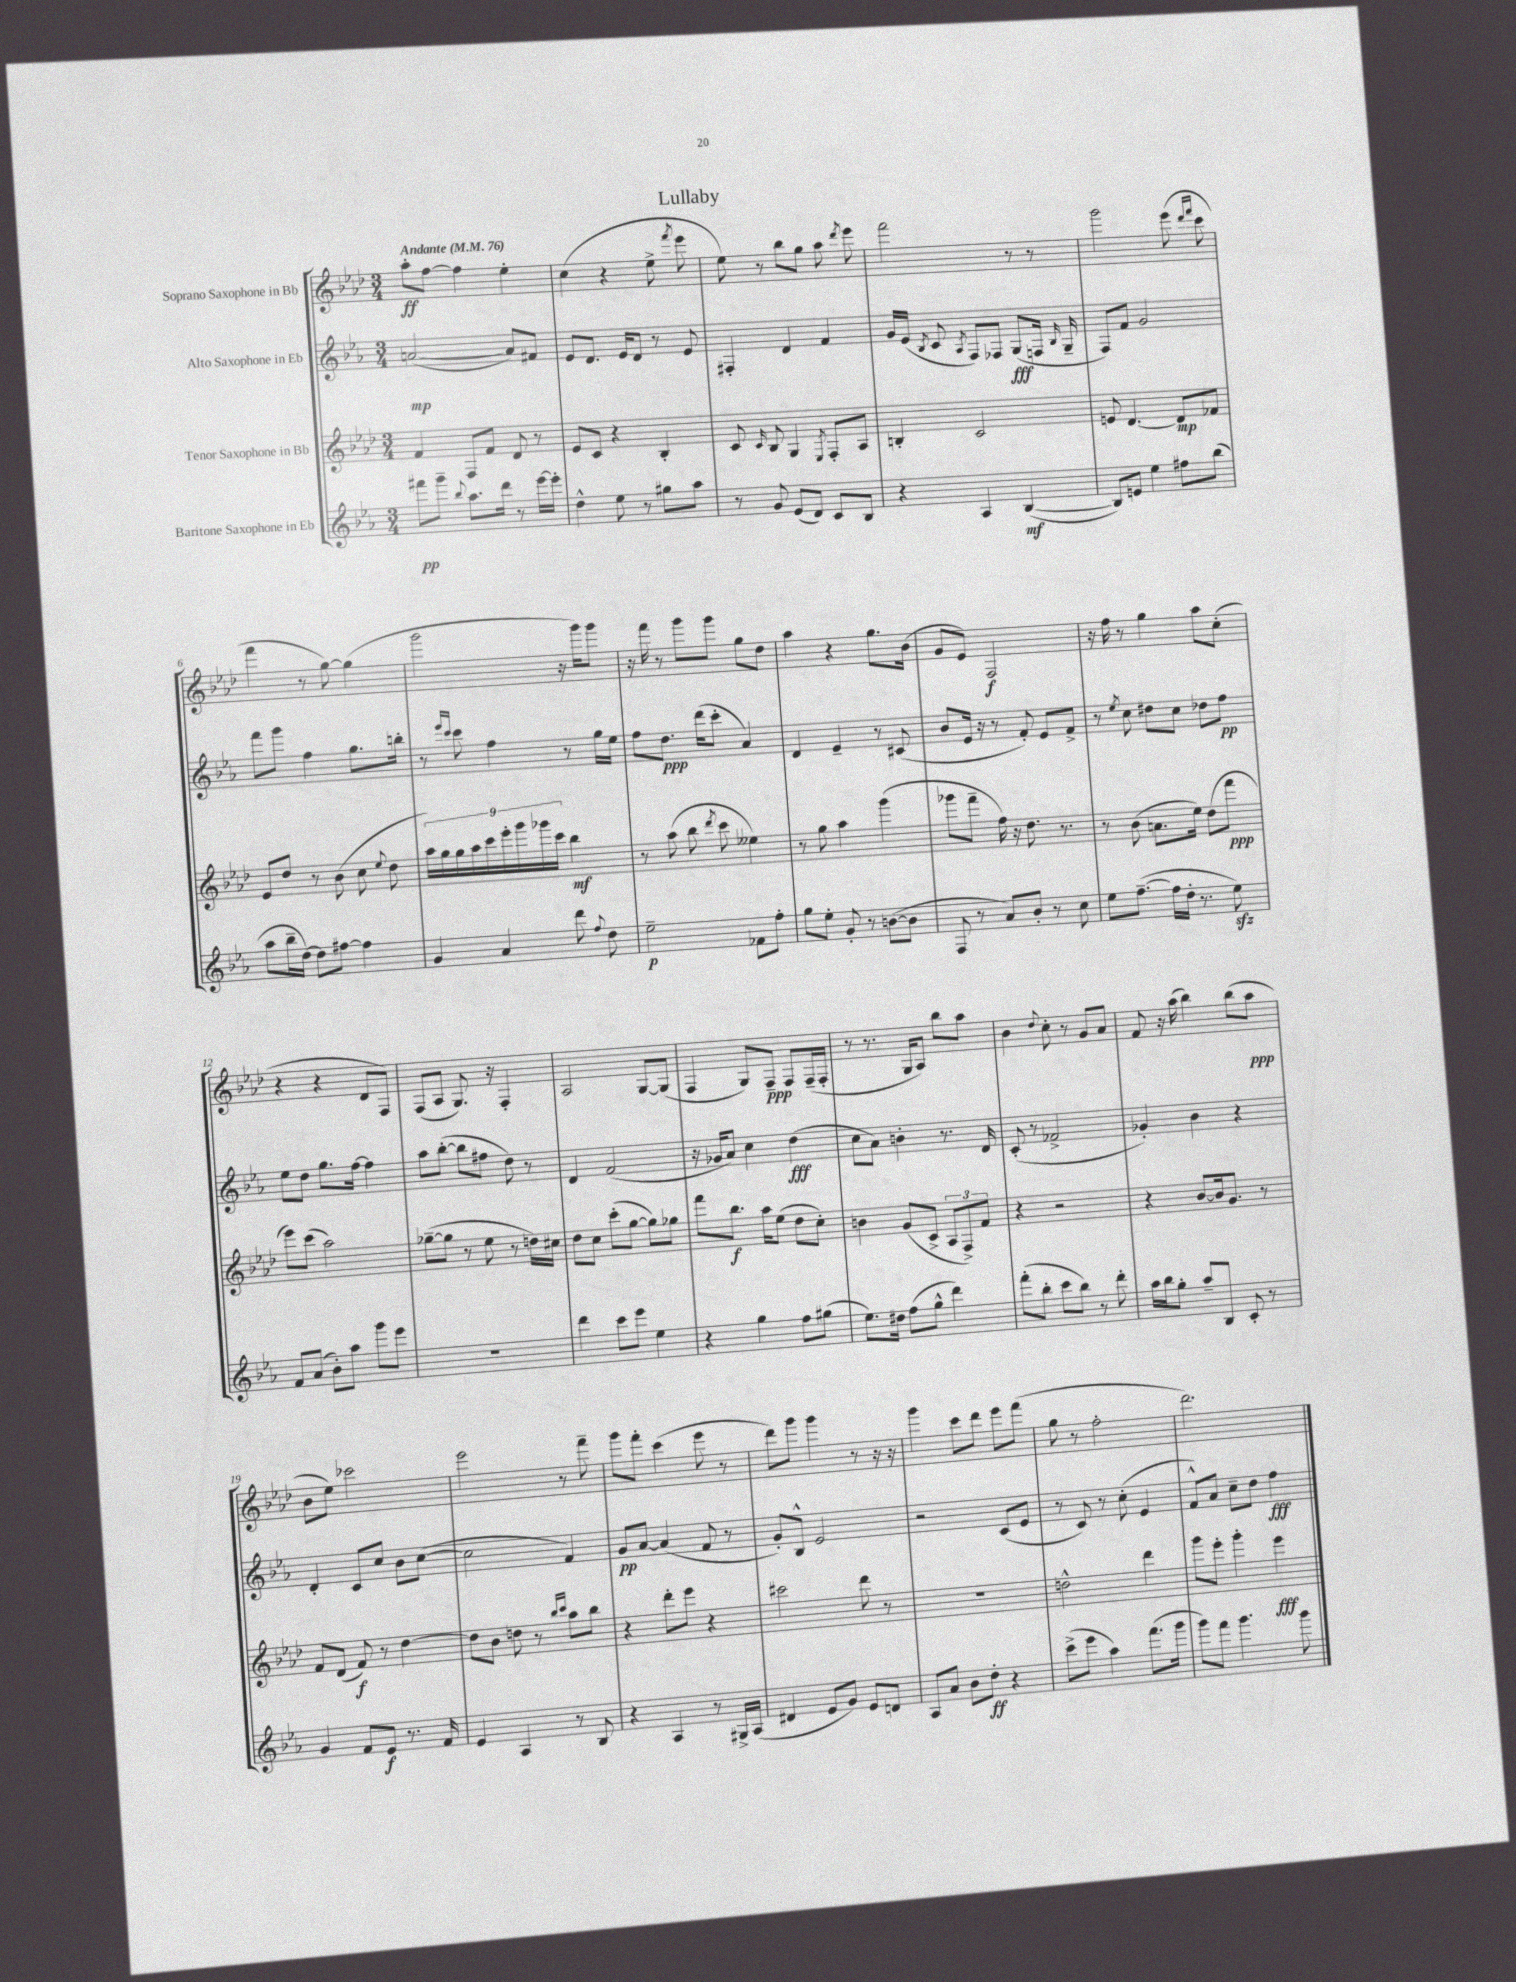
\header { title = "Lullaby" }
<<
\new StaffGroup <<
\new Staff = "s0" \with { instrumentName = "Soprano Saxophone in Bb" } {
    \clef treble \key aes \major \numericTimeSignature \time 3/4 \tempo "Andante" 4 = 76
    \autoBeamOff aes''8[-.\ff f''8]~ f''4 ees''4-. |
    c''4( r4 ees''8-> \acciaccatura { f'''8 } ees'''8 |
    ees''8) r8 bes''8[ g''8] aes''8 \acciaccatura { des'''8 } ees'''8 |
    f'''2 r8 r8 |
    g'''2 ees'''8( \grace { des'''16[ f'''16] } c'''8 |
    f'''4 r8 g''8~) g''4( |
    g'''2 r16 g'''16[) g'''8] |
    r16 f'''16 r8 g'''8[ g'''8] g''8[ des''8] |
    aes''4 r4 g''8.[ bes'16]( |
    g'8[ ees'8]) f2\f |
    r16 f''16 r8 g''4 aes''8[ c''8]-.( |
    r4 r4 des'8[ f8]) |
    f8[( aes8] g8.) r16 f4-. |
    aes2 g8[~ g8]( |
    f4 g8[) f8]--\ppp f8[ f16--( f16]-. |
    r8 r8. g16[ aes8]) bes''8[ aes''8] |
    bes'4 \appoggiatura { des''8 } c''8-. r8 g'8[ aes'8] |
    f'8 r16 aes''16( bes''4) bes''8[( aes''8]\ppp |
    bes'8[ ees''8]) ces'''2 |
    ees'''2 r8 f'''8-- |
    g'''8[ f'''8]-. c'''4( ees'''8 r8 |
    des'''8[) g'''8] g'''4 r8 r16 r16 |
    g'''4 c'''8[ des'''8] ees'''8[ f'''8]( |
    g''8 r8 f''2-. |
    des'''2.) \bar "|." |
}
\new Staff = "s1" \with { instrumentName = "Alto Saxophone in Eb" } {
    \clef treble \key ees \major \numericTimeSignature \time 3/4
    \autoBeamOff a'2~\mp( a'8[) fis'8] |
    ees'8[ d'8.] ees'16[ d'8] r8 ees'8 |
    fis4-. d'4 f'4 |
    g'16[ ees'16]( \acciaccatura { bes8 } c'8 \acciaccatura { aes8 } f8[) fes8] g8[\fff( f16] \grace { bes16 } g16-- |
    f8[) f'8] g'2 |
    f'''8[ g'''8] f''4 g''8.[ b''16]-. |
    r8 \grace { ees'''16[ c'''16] } c'''8 f''4 r8 g''16[ ees''16] |
    f''8[ d''8.]\ppp d'''16[( c'''8]-. aes'4) |
    d'4 ees'4-- r8 cis'8( |
    bes'8[ ees'16] r16 r8 f'8-.) ees'8[ f'8]-> |
    r8 \acciaccatura { ees''8 } c''8 dis''8[ c''8] des''8[ f''8]\pp |
    ees''8[ d''8] g''8.[ f''16]~ f''4 |
    aes''8[ bes''8]~-.( bes''8[ fis''8] d''8) r8 |
    d'4 f'2( |
    r16 ges'16[ aes'8]) c''4 d''4\fff( |
    c''8[ aes'8]) b'4-. r8. d'16 |
    c'8-.( r8 fes'2-> |
    ges'4-.) bes'4 r4 |
    d'4-. c'8[ c''8] bes'8[ c''8]~( |
    c''2 f'4) |
    g'8[\pp aes'8]~ aes'4( f'8 r8 |
    g'8[-.) bes8]-^ ees'2 |
    r2 c'8[( ees'8] |
    r8 c'8) r8 c''8-.( ees'4 |
    f'8[-^) aes'8] c''8[-- d''8] f''4\fff \bar "|." |
}
\new Staff = "s2" \with { instrumentName = "Tenor Saxophone in Bb" } {
    \clef treble \key aes \major \numericTimeSignature \time 3/4
    \autoBeamOff f'4 f8[ f'8] des'8 r8 |
    ees'8[ c'8] r4 bes4-. |
    c'8 \grace { c'16 } bes8 g4 \acciaccatura { ees8 } f8[-. aes8] |
    b4-. c'2 |
    e'8 des'4.~ des'8[\mp fes'8] |
    ees'8[ des''8] r8 bes'8( c''8 \appoggiatura { ees''8 } des''8 |
    \tuplet 9/8 { aes''16[) g''16 g''16 aes''16 c'''16 ees'''16-. g'''16 ges'''16 c'''16] } bes''4\mf |
    r8 aes''8( bes''8 \acciaccatura { des'''8 } c'''8 eeses''4) |
    r8 g''8 aes''4 g'''4( |
    ges'''8[ f'''8]-- f''16) r16 des''8. r8. |
    r8 bes'8( a'8.[ ees''16]) des''8[( f'''8]\ppp |
    ees'''8[) c'''8]( aes''2) |
    ges''8[~--( ges''8] r8 ees''8 r8 d''16[) cis''16] |
    des''8[ c''8] c'''8[-.( g''8]~ g''8[) ges''8] |
    f'''8[ bes''8.]\f aes''16[ ees''8]( des''8[ c''8]-.) |
    b'4 g'8[( c'8]-> \tuplet 3/2 { aes8[ f8->) f'8] } |
    r4 r2 |
    r4 bes'8[~ bes'16 g'8.] r8 |
    f'8[ des'8]( f'8\f) r8 des''4~ |
    des''8[ bes'8] d''8 r8 \grace { bes''16[ c'''16] } aes''8[ bes''8] |
    r4 des'''8[-. ees'''8] r4 |
    cis'''2 des'''8 r8 |
    R2. |
    d''2-^ des'''4 |
    g'''8[ ees'''8]-. g'''4-. ees'''4\fff \bar "|." |
}
\new Staff = "s3" \with { instrumentName = "Baritone Saxophone in Eb" } {
    \clef treble \key ees \major \numericTimeSignature \time 3/4
    \autoBeamOff fis'''8[\pp g'''8]-- \appoggiatura { bes''8 } aes''8.[ d'''16] r8 ees'''16[~ ees'''16]-. |
    d''4-^ ees''8 r8 gis''8[ aes''8] |
    r8 g'8 ees'8[( d'8]) c'8[ bes8] |
    r4 aes4 bes4~\mf( |
    bes8[) e'8] ees''4 fis''8[ bes''8]( |
    aes''8[ bes''16-- d''16]~) d''8[ fis''8]~ fis''4 |
    g'4 aes'4 d'''8 \appoggiatura { f''8 } d''8 |
    ees''2--\p fes'8[ f''8]-. |
    g''8[ ees''8]-. g'8-. r8 b'8[~( b'8] |
    f8 r8 aes'8[) bes'8]-. r8 c''8 |
    ees''8[ f''8.]~--( f''16[ d''16]-. r8. ees''8\sfz) |
    f'8[ aes'8]( bes'8[-.) aes''8] g'''8[ ees'''8] |
    R2. |
    d'''4 c'''8[ ees'''8] ees''4 |
    r4 g''4 f''8[ gis''8]( |
    ees''8.[) dis''16] f''8[( g''8]-^ d'''4) |
    f'''8[-.( bes''8]-. c'''8[ bes''8]) r8 d'''8-. |
    aes''16[ bes''16 g''8]-. aes''8[-- bes8] c'8-. r8 |
    g'4 f'8[ ees'8]\f r8. f'16 |
    ees'4 aes4 r8 bes8 |
    r4 aes4 r8 gis16[-> aes16]( |
    dis'4 ees'8[ g'8]) ees'8[ d'8] |
    aes8[ aes'8] bes'8[ d''8]-.\ff r4 |
    c'''8[->( ees'''8] aes''4) f'''8.[( g'''16] |
    g'''8[) f'''8] g'''4. g'''8 \bar "|." |
}
>>
>>
